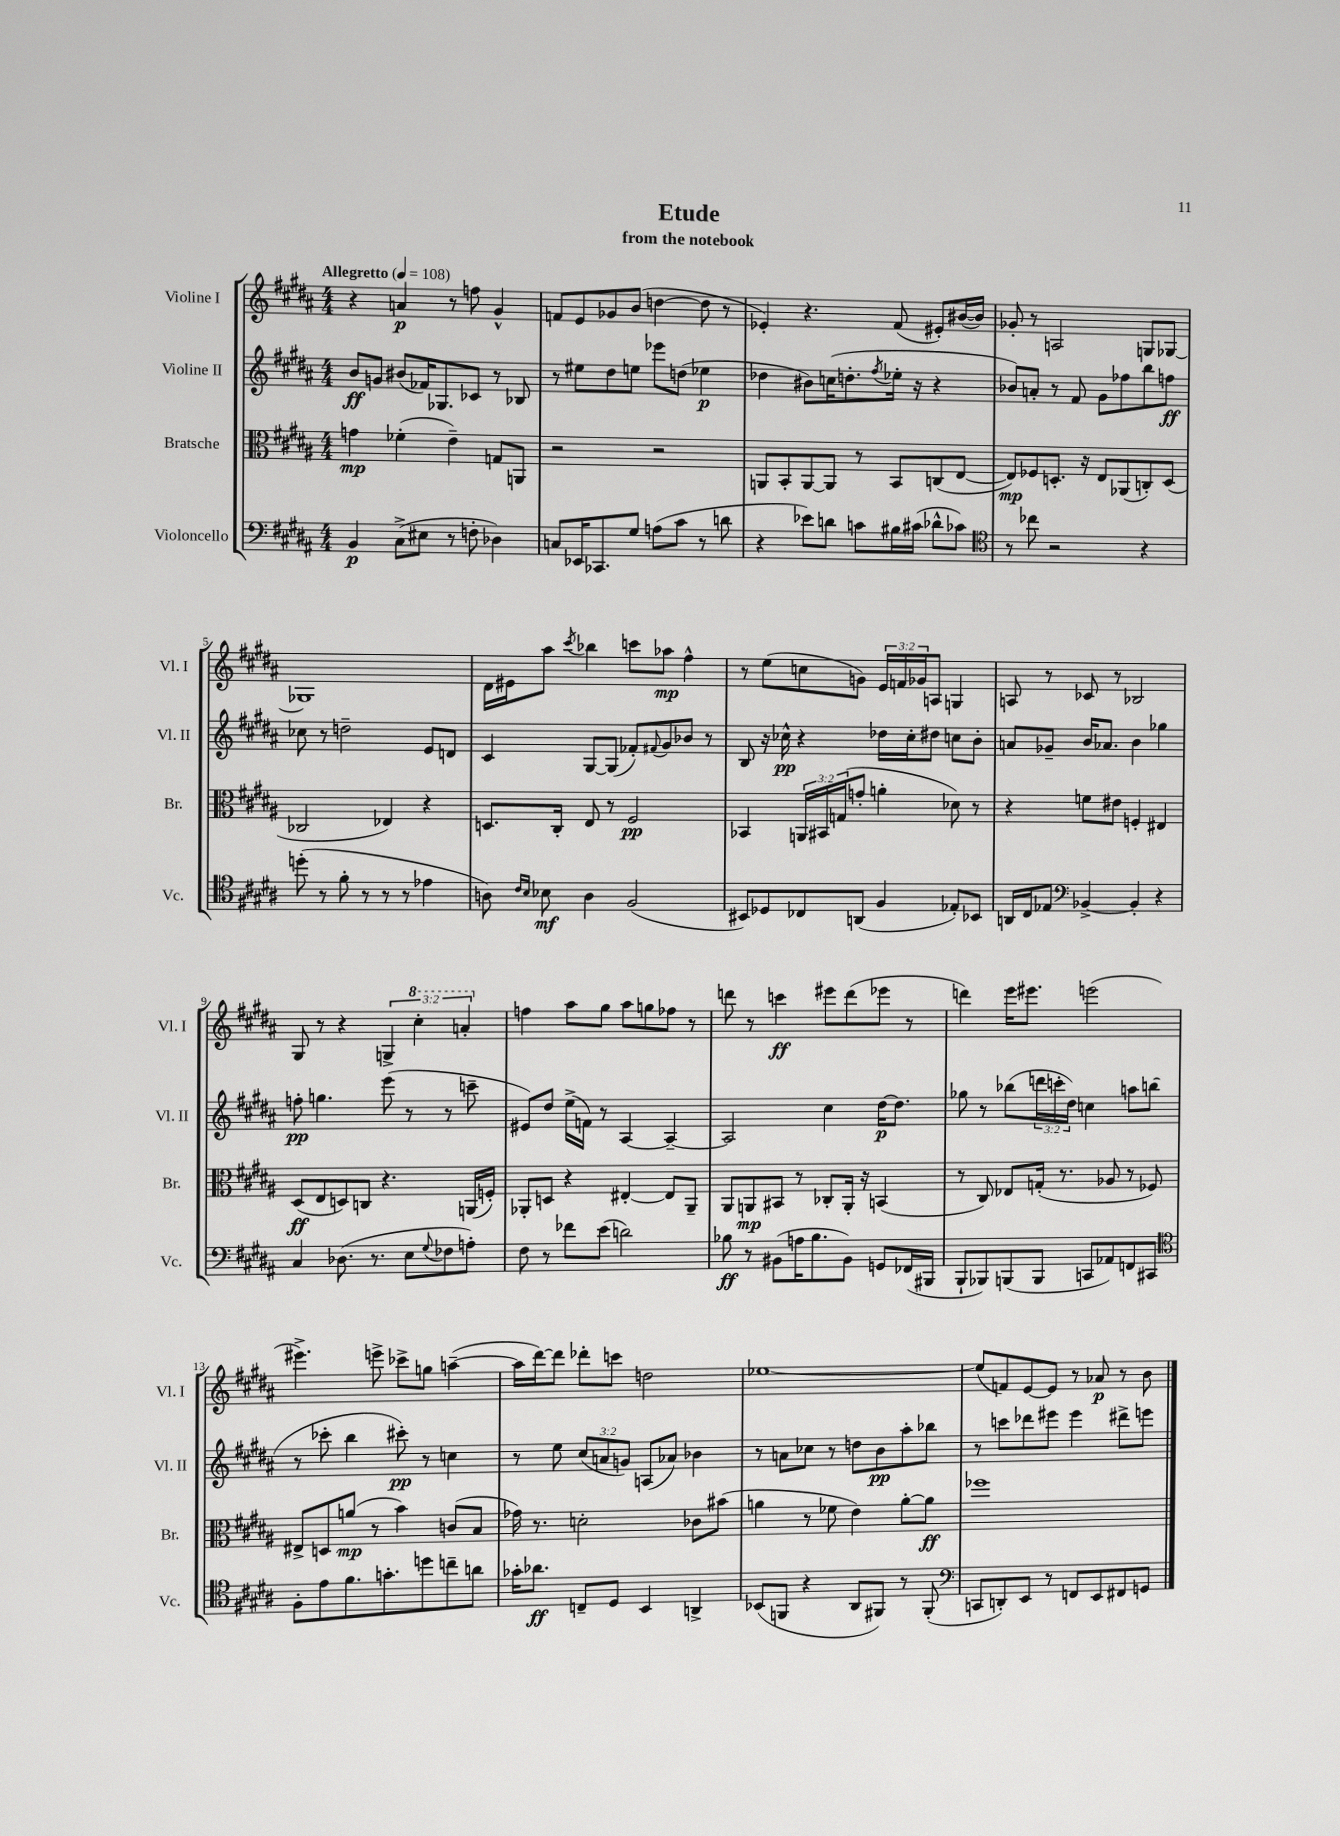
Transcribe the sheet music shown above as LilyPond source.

\header { title = "Etude" subtitle = "from the notebook" }
<<
\new StaffGroup <<
\new Staff = "s0" \with { instrumentName = "Violine I" shortInstrumentName = "Vl. I" } {
    \clef treble \key b \major \numericTimeSignature \time 4/4 \override Staff.TupletNumber.text = #tuplet-number::calc-fraction-text \tempo "Allegretto" 4 = 108
    r4 a'4\p r8 f''8 gis'4-^ |
    f'8 e'8 ges'8 b'8( d''4~ d''8 r8 |
    ees'4-.) r4. fis'8( eis'8-.) bis'16~( bis'16) |
    ges'8-. r8 a2 g8 ges8~ |
    ges1 |
    dis'16 eis'16 ais''8 \acciaccatura { cis'''8 } bes''4 c'''8 aes''8\mp fis''4-^ |
    r8 e''8( c''8 g'8) \tuplet 3/2 { e'16 f'16 ges'16 } a8 g4 |
    a8 r8 ces'8 r8 bes2 |
    gis8 r8 r4 \tuplet 3/2 { g4-> \ottava #1 cis'''4-. a''4-. \ottava #0 } |
    f''4 ais''8 gis''8 ais''8 g''8 fes''8 r8 |
    d'''8 r8 c'''4\ff eis'''8 d'''8( ees'''8 r8 |
    d'''4) e'''16 eis'''8. e'''2( |
    eis'''4.->) e'''8-> ces'''8-> g''8 a''4~--( |
    a''16 dis'''16~) dis'''8 des'''8-. c'''8 d''2 |
    ees''1~ |
    ees''8( f'8) e'8~ e'8 r8 aes'8\p r8 b'8 \bar "|." |
}
\new Staff = "s1" \with { instrumentName = "Violine II" shortInstrumentName = "Vl. II" } {
    \clef treble \key b \major \numericTimeSignature \time 4/4 \override Staff.TupletNumber.text = #tuplet-number::calc-fraction-text
    b'8\ff g'8 bis'8( fes'16) ges8. ces'8 r8 bes8 |
    r8 eis''8 dis''8 e''8 ees'''8 d''8( ees''4\p |
    des''4 bis'8) c''16( d''8.-. \acciaccatura { fis''8 } ees''16-. r16 r4 |
    bes'8) a'8-. r8 fis'8 gis'8 fes''8 b''8 f''8\ff |
    ces''8 r8 d''2-- e'8 d'8 |
    cis'4 gis8~ gis8( fes'8-.) \appoggiatura { fis'8 } gis'8 bes'8 r8 |
    b8 r16 ces''16-^\pp r4 des''16 ces''16-. dis''8 c''8 b'8-. |
    a'8 ges'8-- b'16 aes'8. b'4 ges''4 |
    f''8-.\pp g''4. e'''8( r8 r8 c'''8-- |
    eis'8) dis''8 e''16->( f'16) r8 ais4~ ais4~-- |
    ais2 cis''4 dis''16~\p dis''8. |
    ges''8 r8 bes''8( \tuplet 3/2 { d'''16 c'''16-. dis''16) } c''4 a''8 b''8( |
    r8 ces'''8-. b''4 cis'''8-.\pp) r8 c''4 |
    r8 e''8 \tuplet 3/2 { cis''8( a'8 g'8) } a8( aes'8) bes'4 |
    r8 a'8 ces''8 r8 d''8 b'8\pp ais''8-. bes''8 |
    r8 c'''8 des'''8 eis'''8 eis'''4 dis'''8-> e'''8 \bar "|." |
}
\new Staff = "s2" \with { instrumentName = "Bratsche" shortInstrumentName = "Br." } {
    \clef alto \key b \major \numericTimeSignature \time 4/4 \override Staff.TupletNumber.text = #tuplet-number::calc-fraction-text
    g'4\mp fes'4-.( e'4--) g8 a,8 |
    r2 r2 |
    a,8 b,8-. a,8~ a,8 r8 b,8 c8( e8~ |
    e8\mp) fes8 d8.-. r16 e8 aes,8( c8-.) d8( |
    ces2 ees4) r4 |
    d8. cis16-. e8 r8 fis2\pp |
    bes,4 \tuplet 3/2 { a,16 bis,16 g16( } g'8-. a'4-. des'8) r8 |
    r4 f'8 eis'8 f4-. eis4 |
    dis8\ff( e8 d8) c8 r4. a,16( f16-.) |
    aes,8-. d8 r4 eis4~-. eis8 aes,8-- |
    ais,8 a,8\mp bis,8 r8 ces8-. a,16-. r16 b,4( |
    r8 cis8) ees8 g16-.( r8. aes8 r8 fes8) |
    eis8-> d8 a'8\mp( r8 b'4) c'8( b8 |
    ges'16) r8. d'2-. ces'8 bis'8( |
    a'4 r8 fes'8 e'4) a'8~-. a'8\ff |
    fes''1 \bar "|." |
}
\new Staff = "s3" \with { instrumentName = "Violoncello" shortInstrumentName = "Vc." } {
    \clef bass \key b \major \numericTimeSignature \time 4/4
    b,4\p cis8->( eis8 r8 f8-. des4) |
    c8 ees,16 ces,8. gis8 a8( cis'8 r8 d'8 |
    r4 ees'8) d'8 c'8 bis16 cis'16( des'8-^ ces'8) |
    \clef tenor r8 ces''8 r2 r4 |
    d''8-.( r8 fis'8-. r8 r8 r8 ees'4 |
    a8) \grace { cis'16 b16 } bes8\mf a4 fis2( |
    bis,8) des8 ces8 a,8( fis4 ees8-.) bes,8 |
    a,16 cis16 ees8 \clef bass bes,4~-> bes,4-. r4 |
    cis4 des8.( r8. e8 \appoggiatura { gis8 } fes8 a8-.) |
    fis8 r8 fes'8 e'8( d'2) |
    bes8\ff r8 bis,8( a16 bes8. bis,8) g,8 fes,16( bis,,16 |
    b,,8-! bes,,8) b,,8( b,,8 c,8 aes,8) f,8 cis,8 |
    \clef tenor fis8-. e'8 fis'8. g'8.-. d''8 c''8-- a'8 |
    ges'16-. aes'8.\ff c8-- dis8 b,4 a,4-> |
    bes,8( f,8 r4 ais,8 fis,8) r8 fis,8-.( |
    \clef bass c,8 d,8-.) e,8 r8 f,8 e,8 fis,8 g,8 \bar "|." |
}
>>
>>
